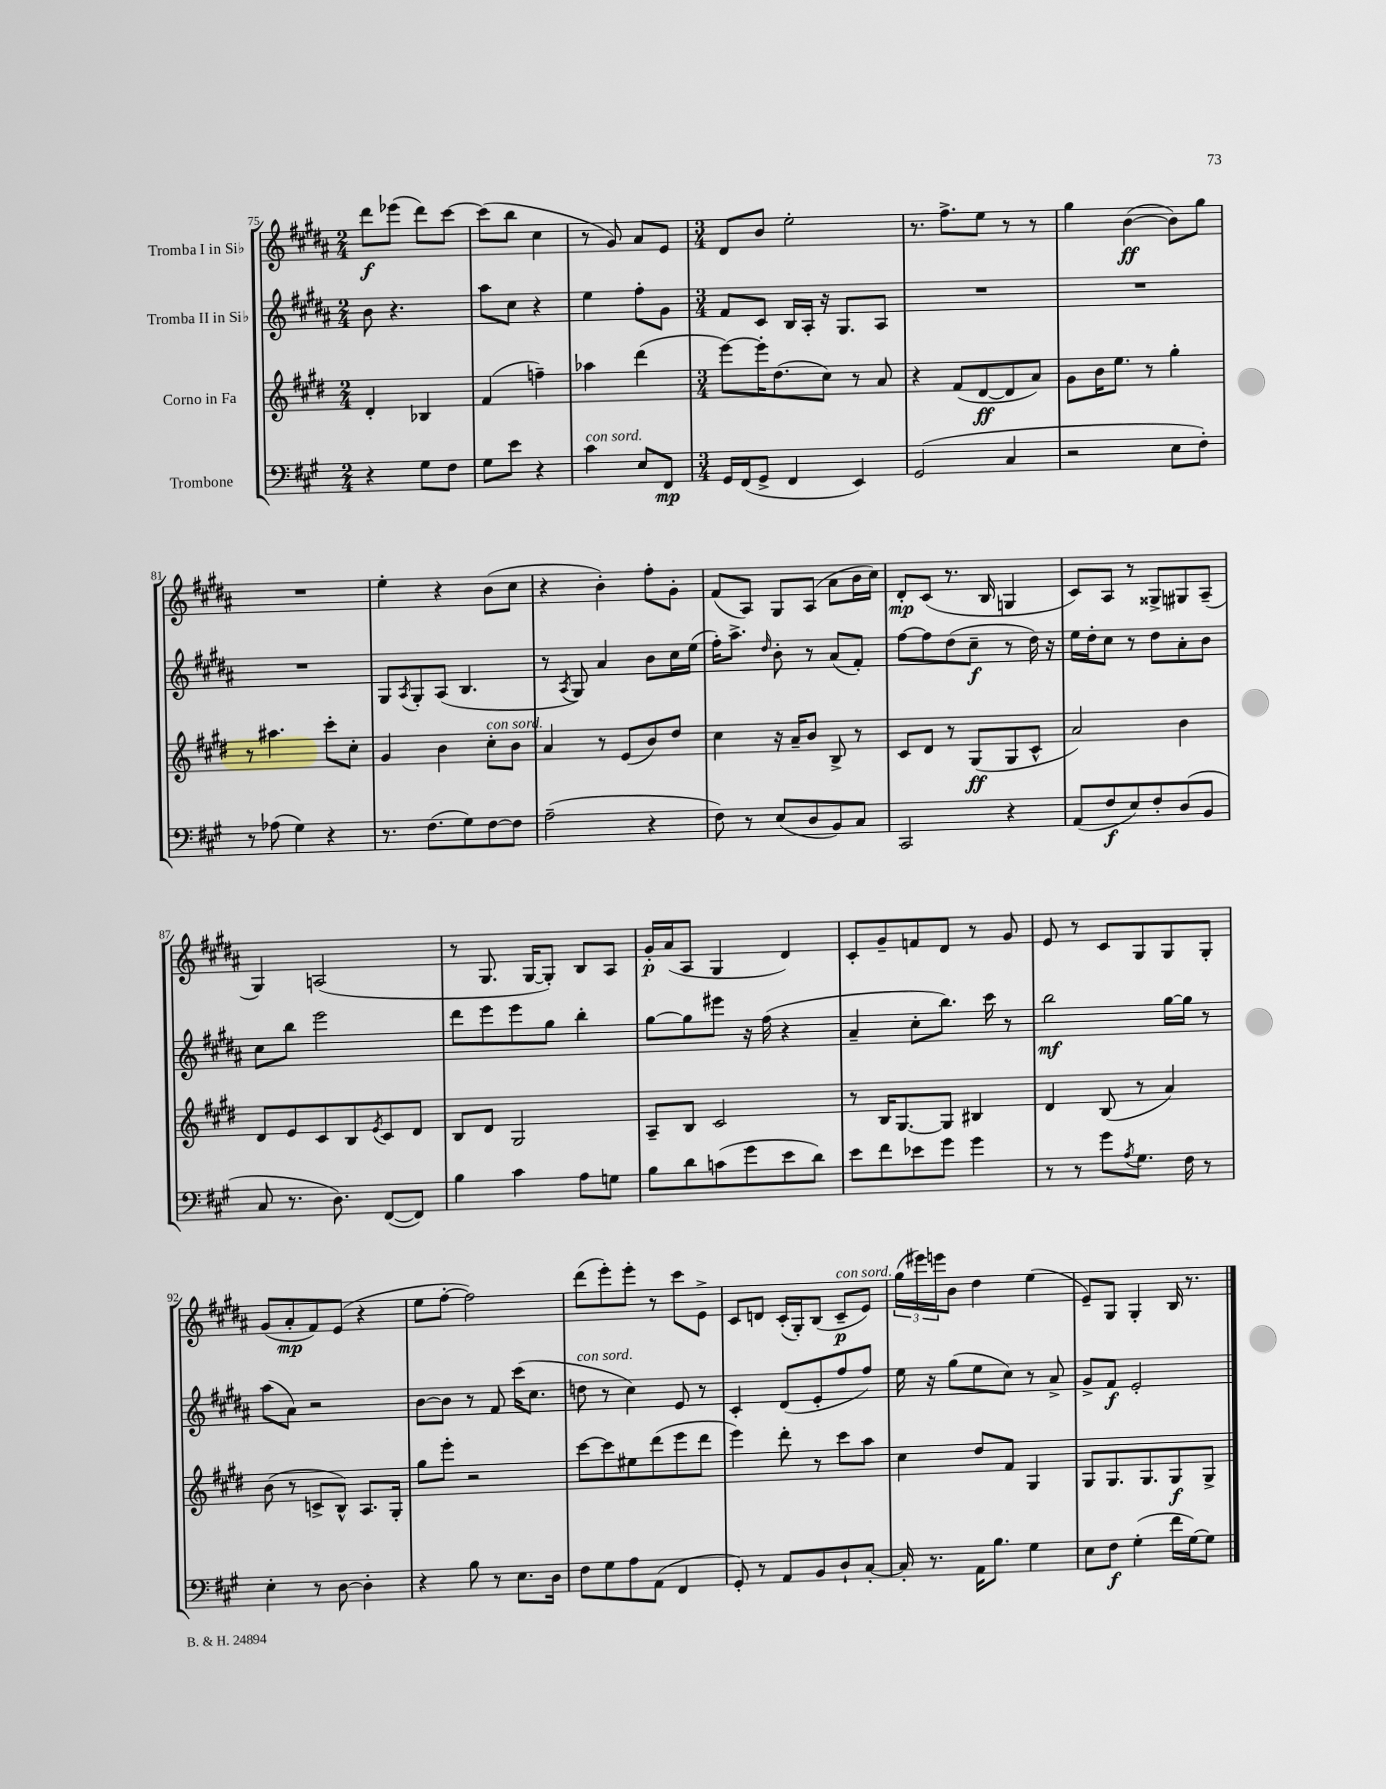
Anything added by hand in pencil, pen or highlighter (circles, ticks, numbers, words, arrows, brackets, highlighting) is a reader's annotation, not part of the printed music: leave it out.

**kern	**kern	**kern	**kern
*staff4	*staff3	*staff2	*staff1
*clefF4	*clefG2	*clefG2	*clefG2
*k[f#c#g#]	*k[f#c#g#d#]	*k[f#c#g#d#a#]	*k[f#c#g#d#a#]
*M2/4	*M2/4	*M2/4	*M2/4
4r	4d#'/	8b\	8ddd#\L
.	.	4.r	(8eee-\J
8G#\L	4B-/	.	8ddd#\L)
8F#\J	.	.	[8ccc#\J
=	=	=	=
8G#\L	(4f#/	8aa#\L	(8ccc#\]L
8e\J	.	8cc#\J	8bb\J
4r	4ff~\)	4r	4cc#\
=	=	=	=
4c#\	4aa-\	4ee\	8r
.	.	.	8g#/)
8E/L	(4ddd#\	8ff#'\L	8a#/L
8FF#/J	.	8g#\J	8e/J
=	=	=	=
*M3/4	*M3/4	*M3/4	*M3/4
16GG#/LL	[8eee\L)	8f#/L	8d#/L
(16FF#/J	.	.	.
8GG#^/J	16eee'\]K	8c#/J	8b/J
.	(8.dd#\	.	.
4FF#/	.	16B/LL	2ee'\
.	.	16A#'/JJ	.
.	8cc#\J)	16r	.
.	.	8.G#/L	.
4EE/)	8r	.	.
.	8a/	8A#/J	.
=	=	=	=
(2GG#/	4r	2.r	8.r
.	.	.	8.ff#^\L
.	(8f#/L	.	.
.	[8d#/	.	8ee\J
4C#/	8d#/]	.	8r
.	8a/J)	.	8r
=	=	=	=
2r	8g#\L	2.r	4gg#\
.	16b\K	.	.
.	8.ee\J	.	.
.	.	.	([4b\
.	8r	.	.
8E\L	4gg#'\	.	8b\]L)
8F#'\J)	.	.	8gg#\J
=	=	=	=
8r	8r	2.r	2.r
(8A-\	4.aa#\	.	.
4G#\)	.	.	.
4r	8ccc#'\L	.	.
.	8cc#'\J	.	.
=	=	=	=
8.r	4g#/	8G#/L	4ee'\
.	.	8qA#/	.
.	.	8G#'/	.
(8.F#\L	.	.	.
.	4b\	(8A#/J	4r
8G#\)	.	4.B/	.
[8F#\	8cc#'\L	.	(8b\L
8F#\]J	8b\J	.	8cc#\J
=	=	=	=
(2A~\	4a/	8r	4r
.	.	8qA#/	.
.	.	8G#/)	.
.	8r	4a#/	4b'\)
.	(8e/L	.	.
4r	8b/)	8b\L	8ff#'\L
.	8dd#/J	16cc#\L	8g#'\J
.	.	(16ee\JJ	.
=	=	=	=
8F#\)	4cc#\	16ff#'\LK)	(8f#/L
.	.	8.aa#^\J	.
8r	.	.	8A#/J)
.	.	16qqdd#/	.
(8E/L	16r	8b'\	8G#/L
.	16a~/LK	.	.
8D/	8b/J	8r	(8A#/J
8BB/)	8B^/	(8a#/L	8a#\L
8C#/J	8r	8f#'/J)	16b\L
.	.	.	16cc#\JJ)
=	=	=	=
2CC#/	8c#/L	[8ff#\L	8d#'/L
.	8d#/J	8ff#\]	(8c#/J
.	8r	(8dd#\	8.r
.	(8G#/L	8cc#~\J	.
.	.	.	16B/
4r	8G#/	8r	4G/
.	8c#^^/J	16dd#\)	.
.	.	16r	.
=	=	=	=
(8AA/L	2a/)	16ee\LL	8c#/L)
.	.	16dd#'\J	.
8F#/	.	8cc#\J	8A#/J
8E/)	.	8r	8r
8F#'/	.	8dd#\L	8G##^/L
(8D/	4b\	8a#'\	8G#/
8BB/J	.	8b\J	(8A#~/J
=	=	=	=
8C#/	8d#/L	8cc#\L	4G#/)
8.r	8e/	8bb\J	.
.	8c#/	2eee\	(2A/
8.D\)	.	.	.
.	8B/	.	.
.	8qe/	.	.
([8FF#/L	8c#/	.	.
8FF#/]J)	8d#/J	.	.
=	=	=	=
4B\	8B/L	8ddd#\L	8r
.	8d#/J	8eee\	8.G#/
4c#\	2G#/	8eee\	.
.	.	.	[16G#/LK
.	.	8gg#\J	8G#'/]J)
8A\L	.	4bb'\	8B/L
8G\J	.	.	8A#/J
=	=	=	=
8B\L	8A~/L	[8gg#\L	16g#'/LL
.	.	.	(16a#/J
8d\	8B/J	8gg#\]	8A#/J
(8c\	2c#/	8eee#\J	4G#/
8g#\	.	16r	.
.	.	(16ff#\	.
8e\	.	4r	4d#/)
8d\J)	.	.	.
=	=	=	=
8e\L	8r	4a#~/	8c#'/L
8f#\	16B/LK	.	8g#~/
.	[8.G#/	.	.
8e-\	.	8cc#'\L	8f/
8g#\J	8G#/]J	8.bb\J)	8d#/J
4g#\	4B#/	.	8r
.	.	16ccc#\	.
.	.	8r	8g#/
=	=	=	=
8r	4d#/	2bb\	8e/
8r	.	.	8r
8g#\L	(8B/	.	8c#/L
8qA/	.	.	.
8.G#\J	8r	.	8G#/
.	4a/)	[16gg#\LL	8G#/
16F#\	.	16gg#\]JJ	.
8r	.	8r	8G#'/J
=	=	=	=
4E'\	(8b\	(8aa#\L	(8g#/L
.	8r	8a#\J)	8a#'/
8r	8c^/L	2r	8f#/)
[8D\	8B^^/J)	.	(8e/J
4D'\]	8.A/L	.	4r
.	16G#'/Jk	.	.
=	=	=	=
4r	8gg#\L	[8b\L	8ee\L
.	8eee'\J	8b\]J	[8ff#'\J
8B\	2r	8r	2ff#\])
8r	.	8f#/	.
8.E\L	.	(16ccc#\LK	.
.	.	8.cc#\J	.
16D\Jk	.	.	.
=	=	=	=
8F#\L	[8ccc#\L	8dd\	(8ddd#\L
8G#\	8ccc#\]	8r	8eee'\)
8A\	8ee#\	4cc#\)	8eee'\J
(8AA\J	(8ddd#\	.	8r
4FF#/	8eee\	8e/	8ccc#\L
.	8ddd#\J	8r	8e^\J
=	=	=	=
8GG#'/)	4eee\)	4c#'/	8c#/L
8r	.	.	8d/J
8AA/L	8ddd#'\	(8d#/L	(16c#'/LL
.	.	.	16G#'/J)
8BB/	8r	8e'/	(8B/J
8D`/	8ccc#\L	8ff#/	8c#~/L
[8C#'/J	8aa\J	8ff#/J)	8e/J)
=	=	=	=
16C#'/]	4cc#\	16ee\	(24gg#\LL
.	.	.	24eee#\)
8.r	.	16r	.
.	.	.	24eee\J
.	.	(8gg#\L	8b\J
16AA\LK	8dd#/L	8ee\	4dd#\
8.B\J	.	.	.
.	8f#/J	8cc#\J)	.
4G#\	4G#/	8r	(4ee\
.	.	8a#^/	.
=	=	=	=
8E\L	8G#/L	8g#^/L	8e~/L)
8F#\J	8.G#/	8f#/J	8G#/J
(4G#'\	.	2e'/	4G#'/
.	8.G#/	.	.
16f#\LL	8G#/	.	16B/
[16G#\J)	.	.	8.r
8G#\]J	8G#^/J	.	.
==	==	==	==
*-	*-	*-	*-
